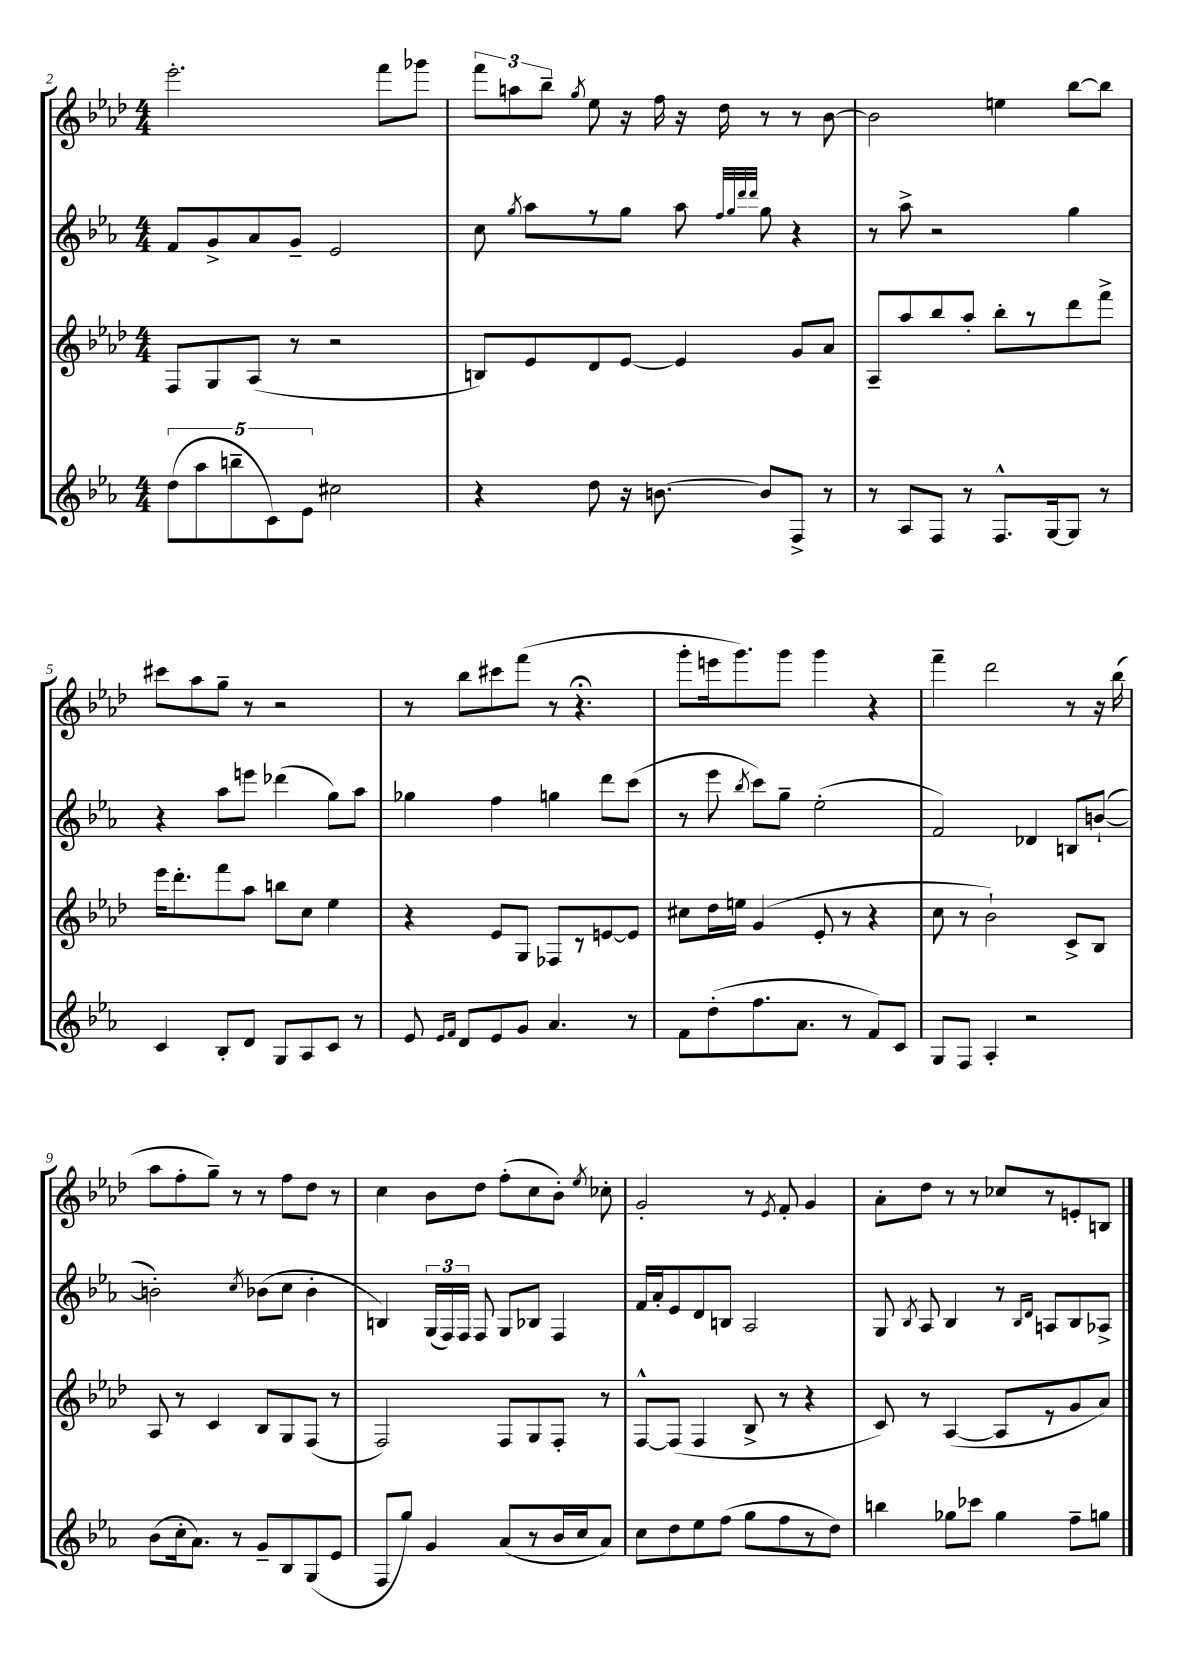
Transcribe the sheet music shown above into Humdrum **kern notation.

**kern	**kern	**kern	**kern
*part4	*part3	*part2	*part1
*staff4	*staff3	*staff2	*staff1
*clefG2	*clefG2	*clefG2	*clefG2
*k[b-e-a-]	*k[b-e-a-d-]	*k[b-e-a-]	*k[b-e-a-d-]
*M4/4	*M4/4	*M4/4	*M4/4
=2	=2	=2	=2
(10dd\L	8F/L	8f/L	2.eee-'\
10aa-\	.	.	.
.	8G/	8g^/	.
10bbn~\	.	.	.
.	(8A-/J	8a-/	.
10c\)	.	.	.
.	8r	8g~/J	.
10e-\J	.	.	.
2cc#X\	2r	2e-/	.
.	.	.	8fff\L
.	.	.	8ggg-X\J
=3	=3	=3	=3
4r	8Bn/L)	8cc\	12fff\L
.	.	.	12aan\
.	.	8qgg/	.
.	8e-/	8aa-\L	.
.	.	.	12bb-~\J
.	.	.	8qgg/
8dd\	8d-/	8r	8ee-\
16r	[8e-/J	8gg\J	16r
[8.bn\	.	.	16ff\
.	4e-/]	8aa-\	16r
.	.	.	16dd-\
.	.	32qqff/LLL	.
.	.	32qqgg/	.
.	.	32qqddd/	.
.	.	32qqddd/JJJ	.
8b/L]	.	8gg\	8r
8F^/J	8g/L	4r	8r
8r	8a-/J	.	[8b-\
=4	=4	=4	=4
8r	8A-~/L	8r	2b-\]
8A-/L	8aa-/	8aa-^\	.
8F/J	8bb-/	2r	.
8r	8aa-'/J	.	.
8.F^^/L	8bb-'\L	.	4een\
.	8r	.	.
[16G/k	.	.	.
8G/J]	8ddd-\	4gg\	[8bb-\L
8r	8fff^\J	.	8bb-\J]
!!LO:LB:g=z
=5	=5	=5	=5
4c/	16eee-\KL	4r	8ccc#X\L
.	8.ddd-'\	.	.
.	.	.	8aa-\
8B-'/L	8fff\	8aa-\L	8gg~\J
8d/J	8aa-\J	8eeen\J	8r
8G/L	8bbn\L	(4ddd-X\	2r
8A-/	8cc\J	.	.
8c/J	4ee-\	8gg\L)	.
8r	.	8aa-\J	.
=6	=6	=6	=6
8e-/	4r	4gg-X\	8r
16qqe-/LL	.	.	.
16qqf/JJ	.	.	.
8d/L	.	.	8bb-\L
8e-/	8e-/L	4ff\	8ccc#X\
8g/J	8G/J	.	(8fff\J
4.a-/	8F-X/L	4ggn\	8r
.	8r	.	4.r;<
.	[8en/	8ddd\L	.
8r	8e/J]	(8ccc\J	.
=7	=7	=7	=7
8f\L	8cc#X\L	8r	8ggg'\L
(8dd'\	16dd-\L	8eee-\	16eeen\k
.	16een\JJ	.	8.ggg\)
.	.	8qbb-/	.
8.ff\	(4g/	8ccc\L)	.
.	.	8gg~\J	8ggg\J
8.a-\J	.	.	.
.	8e-'/	(2ee-'\	4ggg\
8r	8r	.	.
8f/L)	4r	.	4r
8c/J	.	.	.
=8	=8	=8	=8
8G/L	8cc\	2f/)	4fff~\
8F/J	8r	.	.
4A-'/	2b-`\)	.	2ddd-\
2r	.	4d-X/	.
.	8c^/L	8Bn/L	8r
.	8B-/J	([8bn`/J	16r
.	.	.	(16bb-\
!!LO:LB:g=z
=9	=9	=9	=9
(8b-\L	8A-/	2bn'\])	8aa-\L
16cc'\k	8r	.	8ff'\
8.a-\J)	.	.	.
.	4c/	.	8gg~\J)
8r	.	.	8r
.	.	8qcc/	.
8g~/L	8B-/L	(8b-X\L	8r
8B-/	8G/	8cc\J	8ff\L
(8G/	(8F/J	4b-'\	8dd-\J
8e-/J	8r	.	8r
=10	=10	=10	=10
8F/L	2F/)	4Bn/)	4cc\
8gg/J)	.	.	.
4g/	.	(24G/LL	8b-\L
.	.	24F/)	.
.	.	24F/JJ	.
.	.	8F/	8dd-\J
(8a-/L	8F/L	8G/L	(8ff'\L
8r	8G/	8B-X/J	8cc\
16b-/L	8F'/J	4F/	8b-'\J)
16cc/J	.	.	.
.	.	.	8qee-/
8a-/J)	8r	.	8cc-X'\
=11	=11	=11	=11
8cc\L	[8F^^/L	16f/LL	2g'/
.	.	16a-'/J	.
8dd\	(8F/J]	8e-/	.
8ee-\	4F/	8d/	.
(8ff\J	.	8Bn/J	.
8gg\L	8B-^/	2A-/	8r
.	.	.	8qe-/
8ff\	8r	.	8f'/
8r	4r	.	4g/
8dd\J)	.	.	.
=12	=12	=12	=12
4bbn\	8c/)	8G/	8a-'\L
.	.	8qB-/	.
.	8r	8A-/	8dd-\J
8gg-X\L	([4A-/	4B-/	8r
8ccc-X\J	.	.	8r
4gg-\	8A-/L]	8r	8cc-X/L
.	.	16qqB-/LL	.
.	.	16qqd/JJ	.
.	8r	8An/L	8r
8ff~\L	8g/	8B-/	8en'/
8ggn\J	8a-/J)	8A-X^/J	8Bn/J
==	==	==	==
*-	*-	*-	*-
